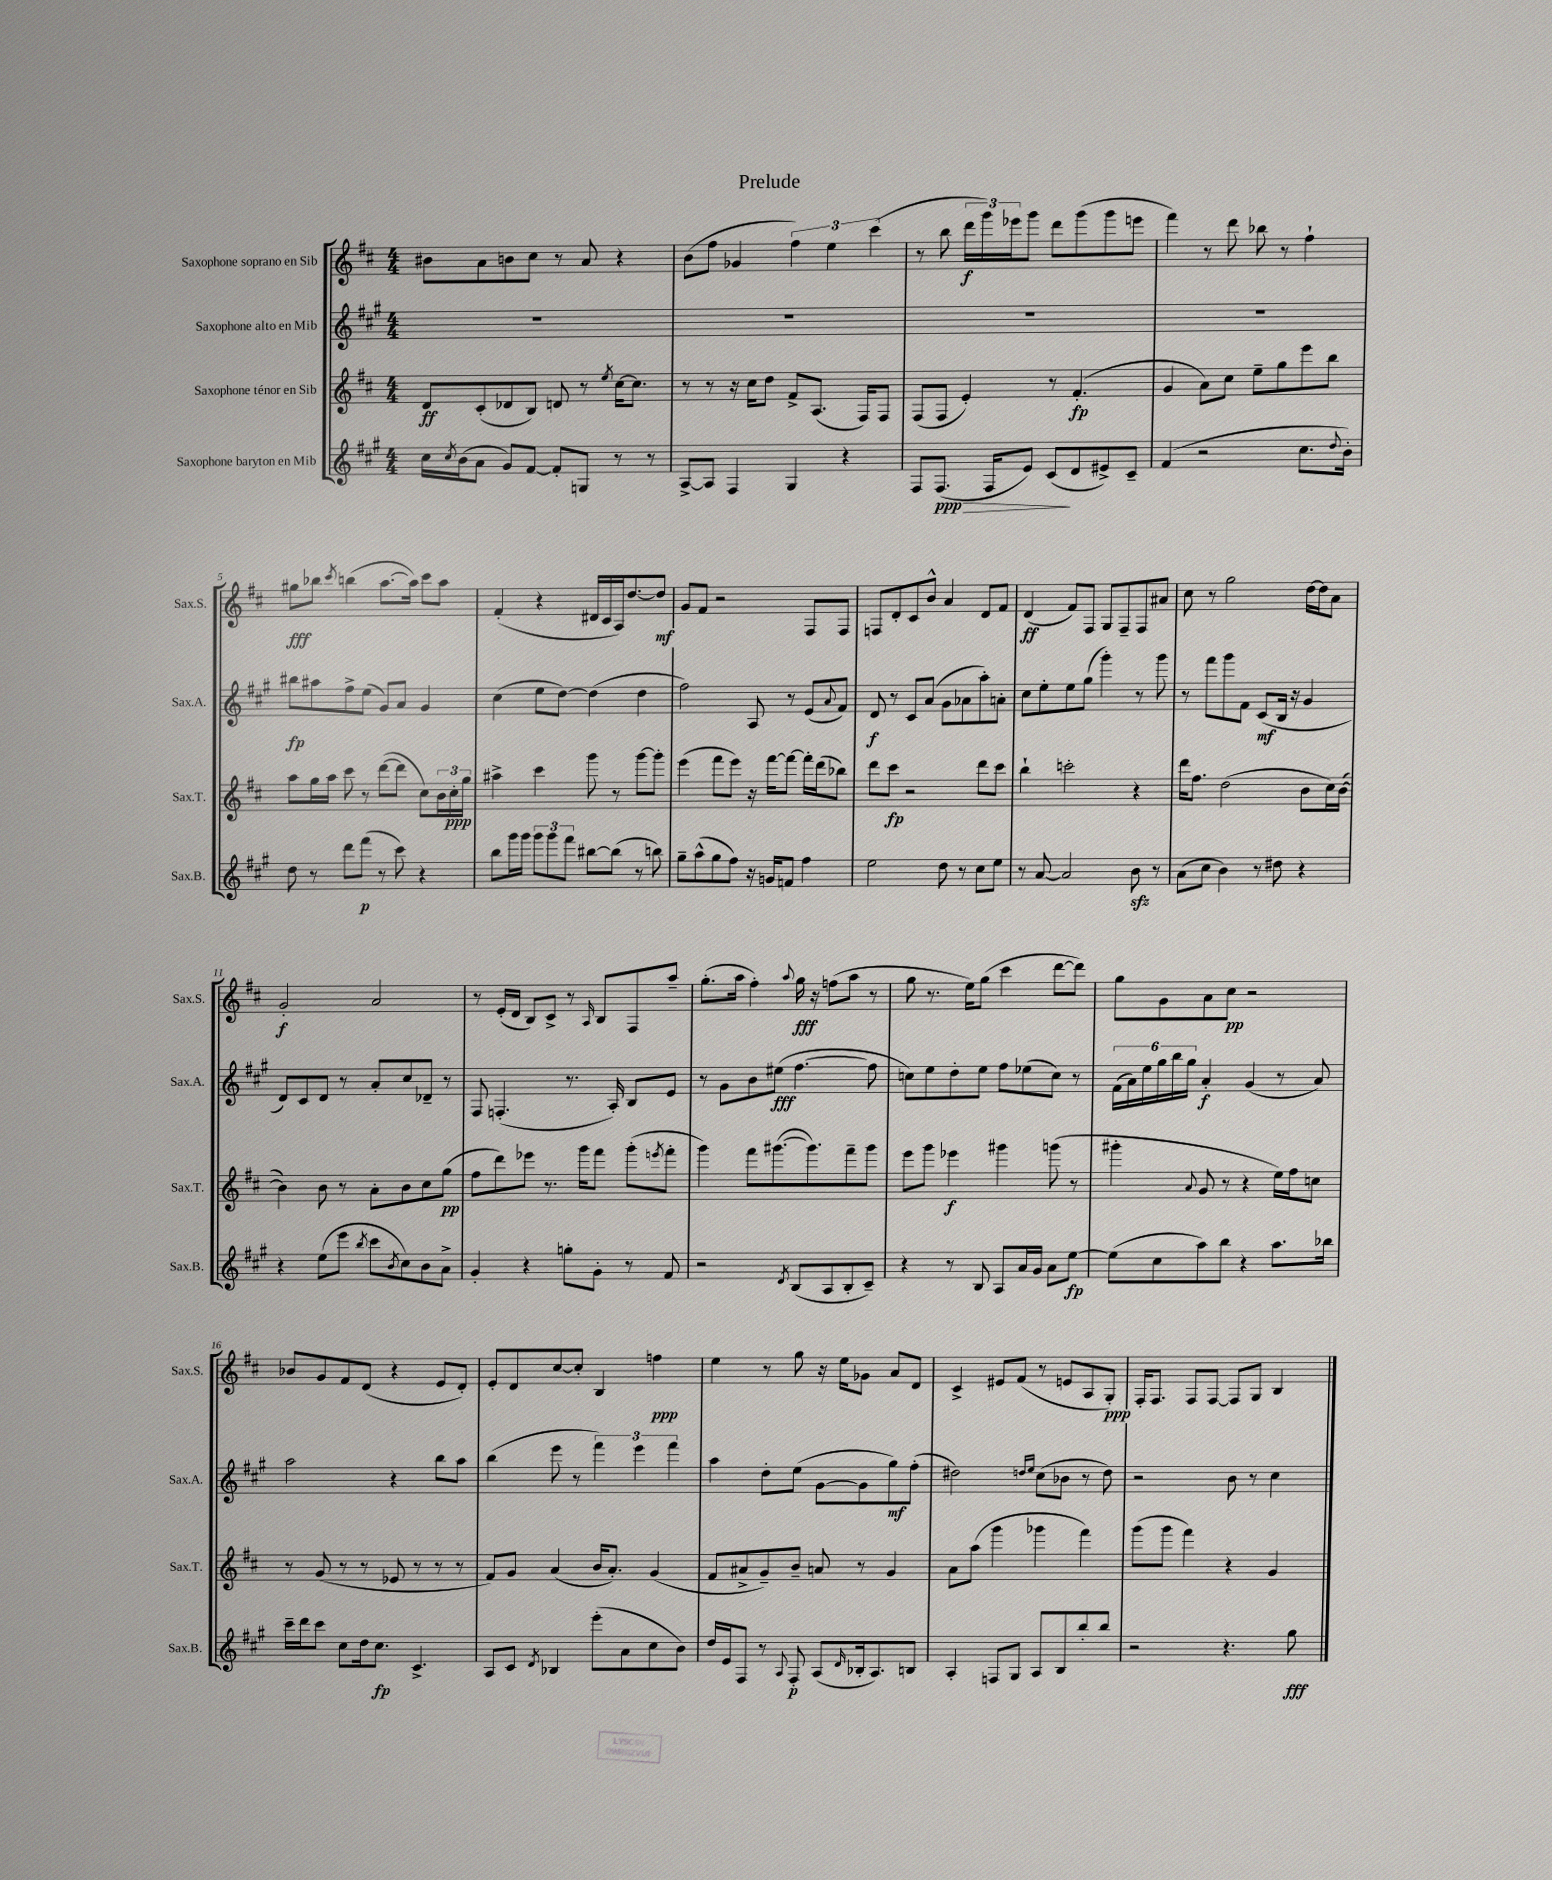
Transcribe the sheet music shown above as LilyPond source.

\header { title = "Prelude" }
<<
\new StaffGroup <<
\new Staff = "s0" \with { instrumentName = "Saxophone soprano en Sib" shortInstrumentName = "Sax.S." } {
    \clef treble \key d \major \numericTimeSignature \time 4/4
    bis'8 a'8 b'8 cis''8 r8 a'8 r4 |
    b'8( fis''8 ges'4 \tuplet 3/2 { fis''4) e''4 cis'''4( } |
    r8 b''8 \tuplet 3/2 { d'''16\f g'''16) ees'''16 } g'''8 d'''8 g'''8( g'''8 e'''8 |
    fis'''4) r8 d'''8 bes''8 r8 fis''4-! |
    gis''8\fff bes''8 \acciaccatura { cis'''8 } b''4( a''8.~ a''16) cis'''8 a''8 |
    fis'4-.( r4 dis'16 cis'16 a16) d''8.~ d''8\mf |
    g'8 fis'8 r2 fis8 fis8 |
    f8 d'8-. cis'8 b'8-^ a'4 d'8 fis'8 |
    d'4\ff( fis'8) fis8 g8 fis8-- fis8 ais'8 |
    cis''8 r8 g''2 d''16~ d''16 a'8 |
    g'2-.\f a'2 |
    r8 e'16-.( d'16 b8) cis'8-> r8 \grace { a16 } b8 fis8 a''8-- |
    g''8.-.( a''16 fis''4-.) \appoggiatura { a''8 } g''16\fff r16 f''8( a''8 r8 |
    g''8 r8. e''16) g''8( cis'''4 d'''8~ d'''8) |
    g''8 g'8 a'8 cis''8\pp r2 |
    bes'8 g'8 fis'8 d'8( r4 e'8 d'8-.) |
    e'8-. d'8 cis''8~ cis''8-. b4 f''4\ppp |
    e''4 r8 g''8 r16 e''16 ges'8 a'8 d'8 |
    cis'4-> eis'8 fis'8( r8 e'8 a8 g8-.\ppp) |
    fis16-. fis8. fis8 fis8~ fis8 g8 b4 \bar "|." |
}
\new Staff = "s1" \with { instrumentName = "Saxophone alto en Mib" shortInstrumentName = "Sax.A." } {
    \clef treble \key a \major \numericTimeSignature \time 4/4
    R1 |
    R1 |
    R1 |
    R1 |
    bis''8\fp ais''8 fis''8-> e''8( gis'8) a'8 gis'4 |
    cis''4( e''8 d''8~) d''4( d''4 |
    fis''2) a8 r8 e'8( \appoggiatura { a'8 } fis'8) |
    d'8\f r8 cis'8 a'8( gis'8 aes'8 a''8-.) a'8-. |
    cis''8 e''8-. e''8 gis''8( gis'''4-.) r8 gis'''8 |
    r8 fis'''8 gis'''8 fis'8 cis'8\mf( b16 r16 gis'4 |
    d'8) cis'8 d'8 r8 a'8-. cis''8 des'8-- r8 |
    fis8 f4.-.( r8. a16-.) b8 e'8 |
    r8 gis'8 b'8 eis''8\fff( fis''4.~ fis''8 |
    c''8) e''8 d''8-. e''8 fis''8 ees''8( c''8) r8 |
    \tuplet 6/4 { fis'16( a'16) e''16 gis''16 b''16 gis''16 } a'4-.\f gis'4( r8 a'8) |
    a''2 r4 b''8 a''8 |
    b''4( e'''8 r8 \tuplet 3/2 { fis'''4) e'''4 fis'''4 } |
    a''4 d''8-. e''8( gis'8~ gis'8 gis''8\mf) fis''8-.( |
    dis''2) \grace { d''16 e''16 } cis''8( bes'8 r8 d''8) |
    r2 b'8 r8 cis''4 \bar "|." |
}
\new Staff = "s2" \with { instrumentName = "Saxophone ténor en Sib" shortInstrumentName = "Sax.T." } {
    \clef treble \key d \major \numericTimeSignature \time 4/4
    d'8\ff cis'8-.( des'8 b8) d'8 r8 \acciaccatura { e''8 } cis''16~ cis''8. |
    r8 r8 r16 cis''16 d''8 fis'8-> a8.( fis16) fis8 |
    fis8( fis8 e'4-.) r8 fis'4.-.\fp( |
    g'4 a'8) cis''8 e''8-- g''8 e'''8 b''8 |
    a''8 g''16 a''16 cis'''8 r8 d'''8~( d'''8 cis''8) \tuplet 3/2 { b'16 cis''16-.\ppp g''16 } |
    ais''4-> cis'''4 g'''8 r8 g'''8~ g'''8-. |
    e'''4( fis'''8 e'''8) r16 fis'''16~ fis'''8~ fis'''16-. d'''16( bes''8) |
    d'''8 cis'''8\fp r2 d'''8 cis'''8 |
    b''4-! c'''2-. r4 |
    d'''16 fis''8. d''2( b'8 cis''16) b'16~( |
    b'4) b'8 r8 a'8-. b'8 cis''8 g''8\pp( |
    fis''8 d'''8) ees'''8 r8. g'''16 fis'''8 g'''8-.( \acciaccatura { e'''8 } fis'''8-. |
    g'''4) fis'''8 gis'''8.~( gis'''8.) fis'''8-- gis'''8 |
    e'''8 g'''8 ees'''4\f gis'''4 g'''8( r8 |
    gis'''4-. \appoggiatura { a'8 } g'8 r8 r4 e''16) fis''16 c''8 |
    r8 g'8( r8 r8 ees'8 r8 r8 r8 |
    fis'8) g'8 a'4( b'16 a'8.-.) g'4( |
    fis'8 ais'8-> g'8--) b'8-- a'8 r8 g'4 |
    a'8 a''8( g'''4 ges'''4 fis'''4) |
    g'''8( g'''8 fis'''4) r4 g'4 \bar "|." |
}
\new Staff = "s3" \with { instrumentName = "Saxophone baryton en Mib" shortInstrumentName = "Sax.B." } {
    \clef treble \key a \major \numericTimeSignature \time 4/4
    cis''16 \acciaccatura { cis''8 } b'16( a'8 gis'8) fis'8~ fis'8-. g8 r8 r8 |
    a8~-> a8 fis4 gis4 r4 |
    fis8 fis8.\ppp\>( fis16 e'8) cis'8\!( d'8 eis'8->) cis'8-- |
    fis'4( r2 cis''8. \appoggiatura { d''8 } b'16-.) |
    d''8 r8 d'''8 fis'''8\p( r8 cis'''8) r4 |
    b''8 gis'''16 gis'''16 \tuplet 3/2 { gis'''8 gis'''8 fis'''8 } bis''8~ bis''8( r8 b''8) |
    gis''8-- a''8-^( gis''8 fis''8) r16 g'16 f'8 fis''4 |
    e''2 d''8 r8 cis''8 e''8 |
    r8 a'8~ a'2 b'8\sfz r8 |
    a'8( cis''8 b'4) r8 dis''8 r4 |
    r4 e''8( e'''8 \acciaccatura { b''8 } cis'''8 \acciaccatura { b'8 } cis''8) b'8 a'8-> |
    gis'4-. r4 g''8-. gis'8-. r8 fis'8 |
    r2 \acciaccatura { d'8 } b8( a8 b8-. cis'8--) |
    r4 r8 b8 a8 a'16 gis'16 a'8 e''8~\fp |
    e''8( cis''8 a''8) b''8 r4 a''8. bes''16 |
    cis'''16-- d'''16 cis'''8 cis''8 d''16 cis''8.\fp cis'4.-> |
    a8 cis'8 \acciaccatura { d'8 } bes4 e'''8-.( a'8 cis''8 b'8) |
    d''16 e'16 fis8 r8 \appoggiatura { a8 } fis8-.\p a8( \grace { d'16 } bes16-. a8.) b8 |
    a4-. f8 gis8 a8 b8 b''8-. b''8 |
    r2 r4. gis''8\fff \bar "|." |
}
>>
>>
